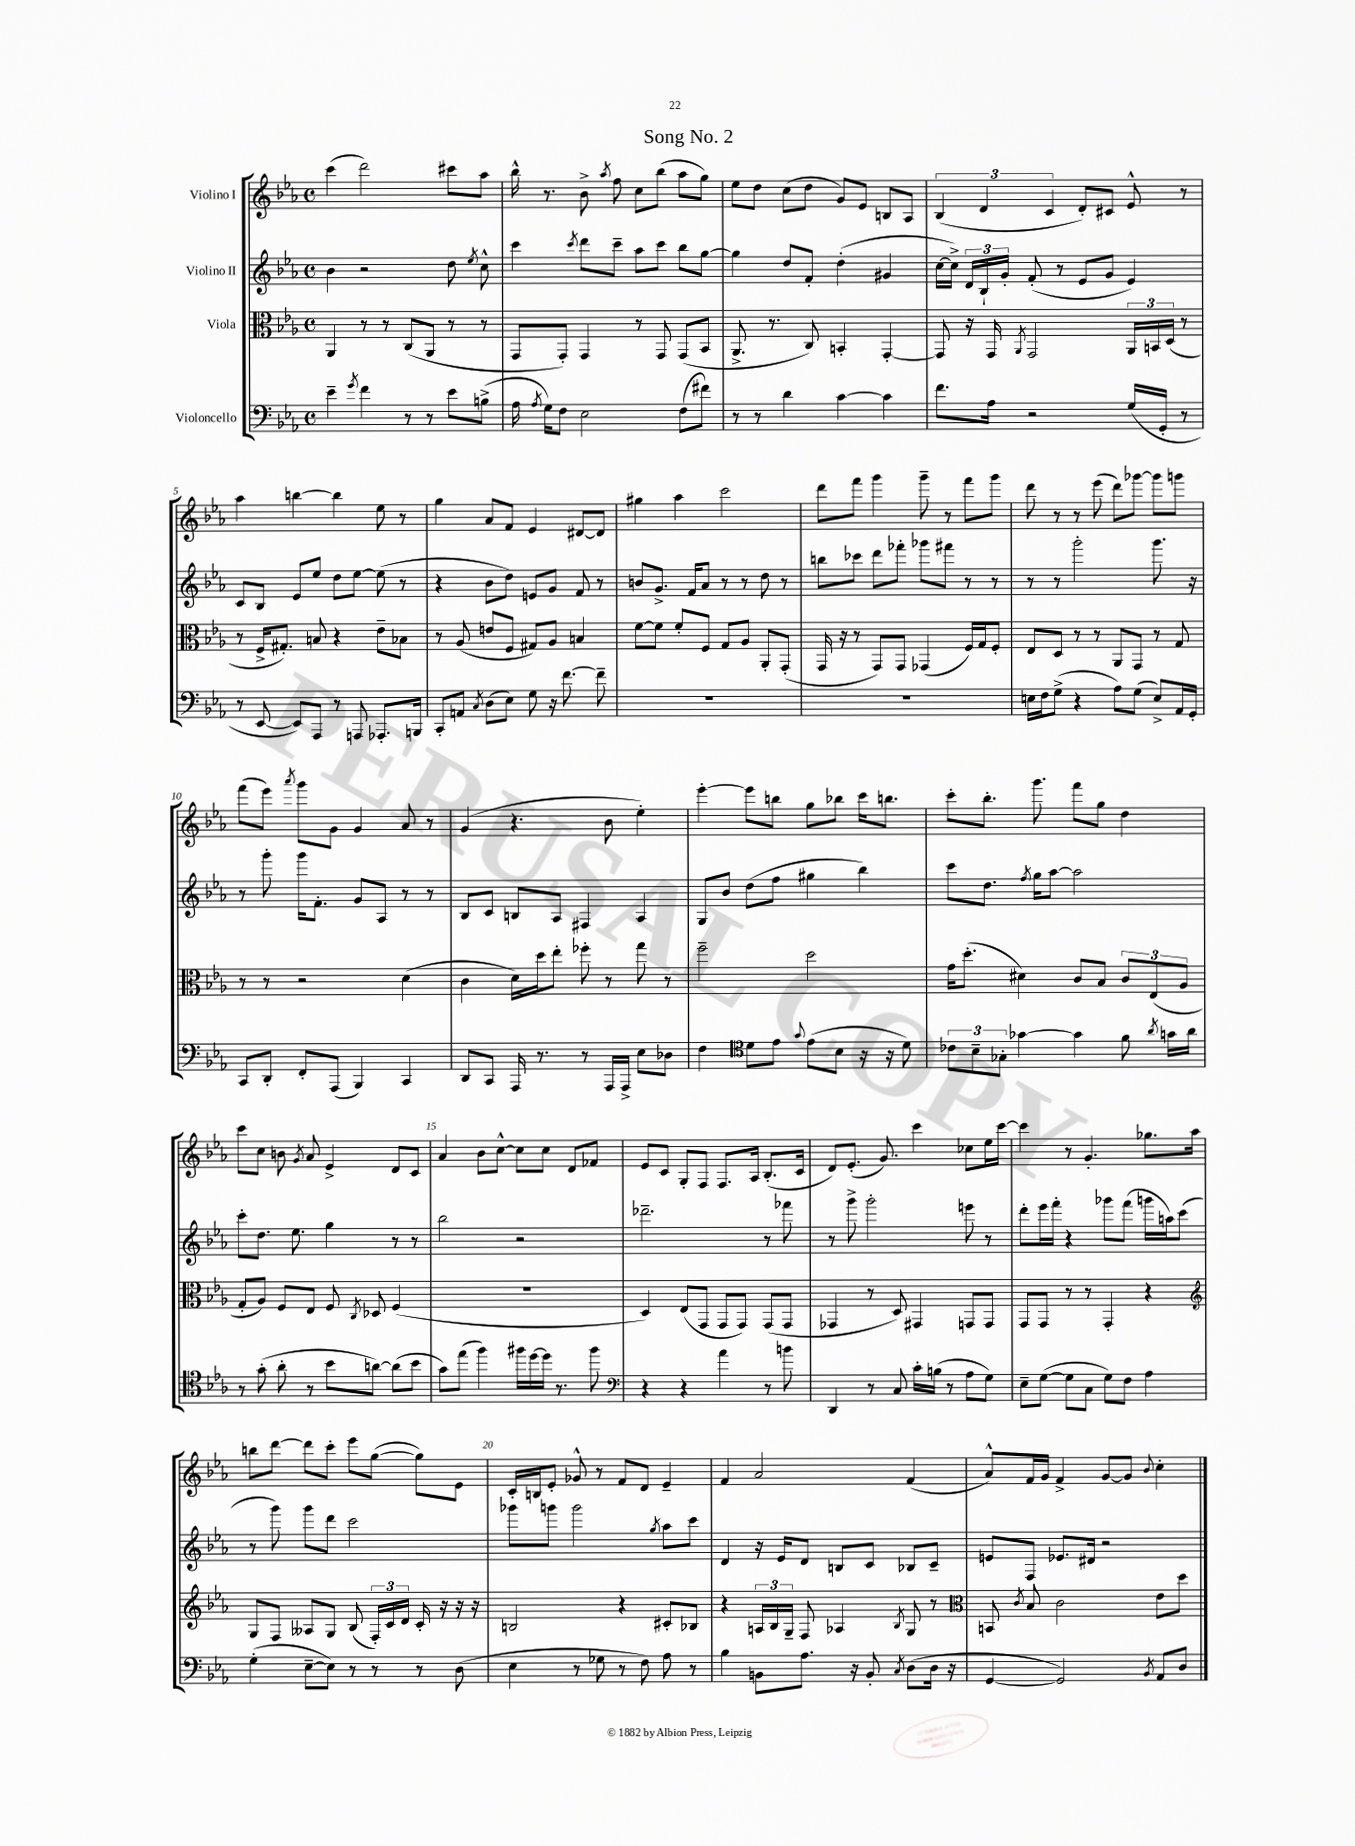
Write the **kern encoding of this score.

**kern	**kern	**kern	**kern
*part4	*part3	*part2	*part1
*staff4	*staff3	*staff2	*staff1
*I"Violoncello	*I"Viola	*I"Violino II	*I"Violino I
*clefF4	*clefC3	*clefG2	*clefG2
*k[b-e-a-]	*k[b-e-a-]	*k[b-e-a-]	*k[b-e-a-]
*M4/4	*M4/4	*M4/4	*M4/4
*met(c)	*met(c)	*met(c)	*met(c)
=1	=1	=1	=1
4e-~\	4AA-/	4b-\	(4ccc\
8qg/	.	.	.
4f\	8r	2r	2ddd\)
.	8r	.	.
8r	(8C/L	.	.
8r	8AA-/J	.	.
8e-\L	8r	8dd\	8ccc#X\L
.	.	8qee-/	.
(8Bn^\J	8r	8cc^^\	8aa-\J
=2	=2	=2	=2
16A-\	8GG/L	4ccc\	16bb-^^\
8qA-/	.	.	.
16G\KL)	.	.	8.r
8F\J	8GG'/J)	.	.
.	.	8qccc/	.
2E-\	4GG/	8ddd\L	8b-^\
.	.	.	8qaa-/
.	.	8ccc~\J	8ff\
.	8r	8aa-\L	8cc\L
.	8GG/	8ccc\J	(8bb-\J
(8F\L	(8GG/L	8bb-\L	8aa-\L
8f#X\J)	8BB-/J	[8gg\J	8gg\J)
=3	=3	=3	=3
8r	8.AA-^/	4gg\]	8ee-\L
8r	.	.	8dd\J
.	8.r	.	.
4d\	.	8dd/L	(8cc\L
.	8C/)	8f'/J	8dd\J
[4c\	4BBn'/	(4dd'\	8g/L)
.	.	.	8e-/J
4c\]	[4GG'/	4g#X/	8Bn/L
.	.	.	8A-/J
=4	=4	=4	=4
8.f\L	8GG/]	[16cc\LL	(6B-/
.	.	16cc^\JJ])	.
.	16r	24d/LL	.
.	.	24B-`/	6d/
16A-\Jk	16GG/	.	.
.	.	24g'/JJ	.
.	8qAA-/	.	.
2r	2GG/	(8f'/	.
.	.	.	6c/
.	.	8r	.
.	.	8e-/L	8d'/L)
.	.	8g/J	8c#X/J
(16G/LL	24AA-/LL	4e-/)	8e-^^/
.	24BBn/	.	.
16GG'/JJ	.	.	.
.	(24D/JJ	.	.
8r	8r	.	8r
!!LO:LB:g=z
=5	=5	=5	=5
8r	8r	8c/L	4aa-\
[8EE-/	16F^/KL	8B-/J	.
.	8.G#X'/J)	.	.
8EE-/L])	.	8e-/L	[4bbn\
8AAA-/J	8Bn/	8ee-/J	.
8r	4r	8dd\L	4bb\]
8AAAn/	.	[8ee-\J	.
8.AAA-X'/L	8e-~\L	(8ee-\]	8ee-\
.	8B-X\J	8r	8r
16BBBn/Jk	.	.	.
=6	=6	=6	=6
8CC'/L	8r	4r	4gg\
8AAn/J	(8A-/	.	.
8qC/	.	.	.
(8D\L	8en/L	8b-\L	8a-/L
8E-\J)	8F/J	8dd\J)	8f/J
8G\	8G#X/L)	8en/L	4e-/
16r	8A-/J	8g/J	.
[8.f\	.	.	.
.	4Bn/	8f/	[8d#X/L
8f~\]	.	8r	8d#/J]
=7	=7	=7	=7
1r	[8f\L	8bn/L	4gg#X\
.	8f\J]	8.g^/J	.
.	8f'/L	.	4aa-\
.	.	16f/KL	.
.	8F/J	8a-/J	.
.	8G/L	8r	2ccc\
.	8A-/J	8r	.
.	8AA-'/L	8dd\	.
.	(8GG'/J	8r	.
=8	=8	=8	=8
1r	16GG/	8bbn\L	8ddd\L
.	16r	.	.
.	8r	8ccc-X\J	8fff\J
.	8GG/L)	8ddd\L	4ggg\
.	8GG/J	8fff-X'\J	.
.	(4GG-X/	8ggg-X\L	8ggg~\
.	.	8fff#X\J	8r
.	16F/LL)	8r	8fff\L
.	16G/J	.	.
.	8F'/J	8r	8ggg\J
=9	=9	=9	=9
16En\LL	8E-/L	8r	8ddd\
16F\J	.	.	.
(8G^\J	8D/J	8r	8r
4r	8r	2ggg'\	8r
.	8r	.	(8eee-\
8A-\L)	8AA-/L	.	8ddd\L)
(8G\J	8GG/J	.	[8ggg-X\J
8E^/L)	8r	8.ggg\	8ggg-\L]
16AA-/L	8G/	.	8gggn\J
16GG'/JJ	.	16r	.
!!LO:LB:g=z
=10	=10	=10	=10
8CC/L	8r	8r	(8fff\L
8DD'/J	8r	8ggg'\	8eee-\J)
.	.	.	8qaaa-/
8FF'/L	2r	16ggg\KL	8ggg\L
.	.	8.f'\J	.
(8AAA-/J	.	.	8g\J
4BBB-/)	.	8g/L	4g/
.	.	8A-/J	.
4CC/	(4d\	8r	8a-/
.	.	8r	8r
=11	=11	=11	=11
8DD/L	4c\	8B-/L	(4g/
8CC/J	.	8c/J	.
16AAA-/	16d\LL)	8Bn/L	4.r
8.r	16dd\J	.	.
.	8ee-'\J	8A-/J	.
8r	8ff-X'\	4F#X/	.
16AAA-/LL	8r	.	8b-\
16AAA-^/JJ	.	.	.
8E-\L	8gg\	4A-/	4ee-'\)
8D-X\J	8r	.	.
=12	=12	=12	=12
4F\	2ff~\	8G/L	[4eee-'\
.	.	8b-/J	.
*clefC4	*	*	*
8d\L	.	(8dd\L	8eee-\L]
8e-\J	.	8ff\J	8bbn\J
8qqg/	.	.	.
(8e-\L	2dd\	4gg#X\	8gg\L
8B-\J	.	.	8bb-X\J
16r	.	4bb-\)	16ccc\KL
16r	.	.	8.bbn\J
8d\)	.	.	.
=13	=13	=13	=13
12c-X\L	16g\KL	8ccc\L	8ccc'\L
.	(8.dd'\J	.	.
12B-~\	.	.	.
.	.	8.dd\J	8.bb-'\J
12G-X'\J	.	.	.
[4g-X\	4d#X\)	.	.
.	.	8qff/	.
.	.	16gg\KL	8.ggg\
.	.	[8aa-\J	.
4g-\]	8c/L	2aa-\]	8fff\L
.	8B-/J	.	8gg\J
8f\	12c/L	.	4dd\
.	(12E-/	.	.
8qa-/	.	.	.
16gn\LL	.	.	.
.	12A-/J	.	.
16a-\JJ	.	.	.
!!LO:LB:g=z
=14	=14	=14	=14
8r	8G'/L	8ccc'\L	8ccc\L
(8g'\	8A-/J)	8.dd\J	8cc\J
8a-'\	8F/L	.	8bn\
.	.	8.ee-\	.
.	.	.	8qg/
8r	8E-/J	.	8a-/
8b-\L	8F/	4gg\	4e-^/
.	8qC/	.	.
[8an\J)	8D-X/	.	.
(8a\L]	(4F/	8r	8d/L
8b-\J	.	8r	8c/J
=15	=15	=15	=15
8g\L)	1r	2bb-\	4a-/
(8ee-\J	.	.	.
4ff\)	.	.	8b-\L
.	.	.	[8cc^^\J
16ff#X\LL	.	2r	8cc\L]
[16dd\	.	.	.
16dd\JJ]	.	.	8cc\J
8.r	.	.	.
.	.	.	8d/L
8ff#\	.	.	8f-X/J
=16	=16	=16	=16
*clefF4	*	*	*
4r	4D/)	2.ddd-X~\	8e-/L
.	.	.	8c/J
4r	(8E-/L	.	8G'/L
.	8GG/J	.	8F/J
4a-\	8GG/L	.	8.F/L
.	8GG/J)	.	.
.	.	.	16A-/Jk
8r	(8GG/L	8r	(8.B-'/L
8bn\	8GG/J	8fff-X\	.
.	.	.	16c/Jk
=17	=17	=17	=17
4DD/	4GG-X/	8r	8d/L)
.	.	8ggg^\	(8.e-'/J
8r	8r	2ggg'\	.
.	.	.	8.g/)
8C/	8D/)	.	.
16c'\LL	4GG#X/	.	4ccc\
(16Bn\JJ	.	.	.
8r	.	.	.
8A-\L	8GGn/L	8eeen\	8cc-X\L
8G\J)	8GG/J	8r	16ee-\L
.	.	.	[16ccc\JJ
=18	=18	=18	=18
8E-~\L	8GG/L	8ddd'\L	4ccc\]
([8G\J	8GG/J	16eee-\L	.
.	.	16fff'\JJ	.
8G\L]	8r	4r	8r
8C\J	8r	.	4.g'/
8G\L)	4GG'/	8ggg-X\L	.
8F\J	.	(8fff\J	.
4A-\	4r	16gggn\LL	8.gg-X\L
.	.	16aan\J)	.
.	.	(8ccc\J	.
.	.	.	16aa-\Jk
!!LO:LB:g=z
=19	=19	=19	=19
*	*clefG2	*	*
(4G'\	8G/L	8r	8bbn\L
.	8F/J	8ggg\)	[8ddd\J
[8E-~\L	8A--X/L	8ggg\L	8ddd\L]
8E-\J])	8G/J	8ddd\J	8ccc'\J
8r	(8B-/	2ccc\	8eee-\L
8r	24F'/LL)	.	([8gg\J
.	24c/	.	.
.	24d/JJ	.	.
8r	16c'/	.	8gg\L])
.	16r	.	.
(8D\	16r	.	8e-\J
.	16r	.	.
=20	=20	=20	=20
4E-\	2Bn/	8ggg-X\L	16c'/LL
.	.	.	16Bn/J
.	.	8gggn\J	8e-'/J
8r	.	2ggg\	8g-X^^/
8G-X\	.	.	8r
8r	4r	.	8f/L
8F\)	.	.	8d/J
.	.	8qgg/	.
8A-\	8c#X'/L	8aa-\L	4e-~/
8r	8B-X/J	8ccc\J	.
=21	=21	=21	=21
4B-\	4r	4d/	4f/
8BBn\L	24An/LL	16r	2a-/
.	24B-/	.	.
.	.	16e-/KL	.
.	24G~/JJ	.	.
8.A-\J	8F/	8d/J	.
.	4A-X/	8Bn/L	.
16r	.	.	.
8BB'/	.	8c/J	.
8qC/	8qB-/	.	.
(8D\L	8G/	8B-X/L	(4f/
16D\Jk	8r	8c~/J	.
16r	.	.	.
=22	=22	=22	=22
*	*clefC3	*	*
[4GG/	8BBn/	8en/L	8a-^^/L)
.	8qc/	.	.
.	8B-/	8F/J	16f/L
.	.	.	16g/JJ
2GG/])	2c\	8.e-X/L	4f^/
.	.	16d#X/Jk	.
.	.	2r	[8g/L
.	.	.	8g/J]
8qBB-/	.	.	8qqb-/
8AA-/L	8e-\L	.	4cc'\
8D/J	8dd\J	.	.
==	==	==	==
*-	*-	*-	*-
